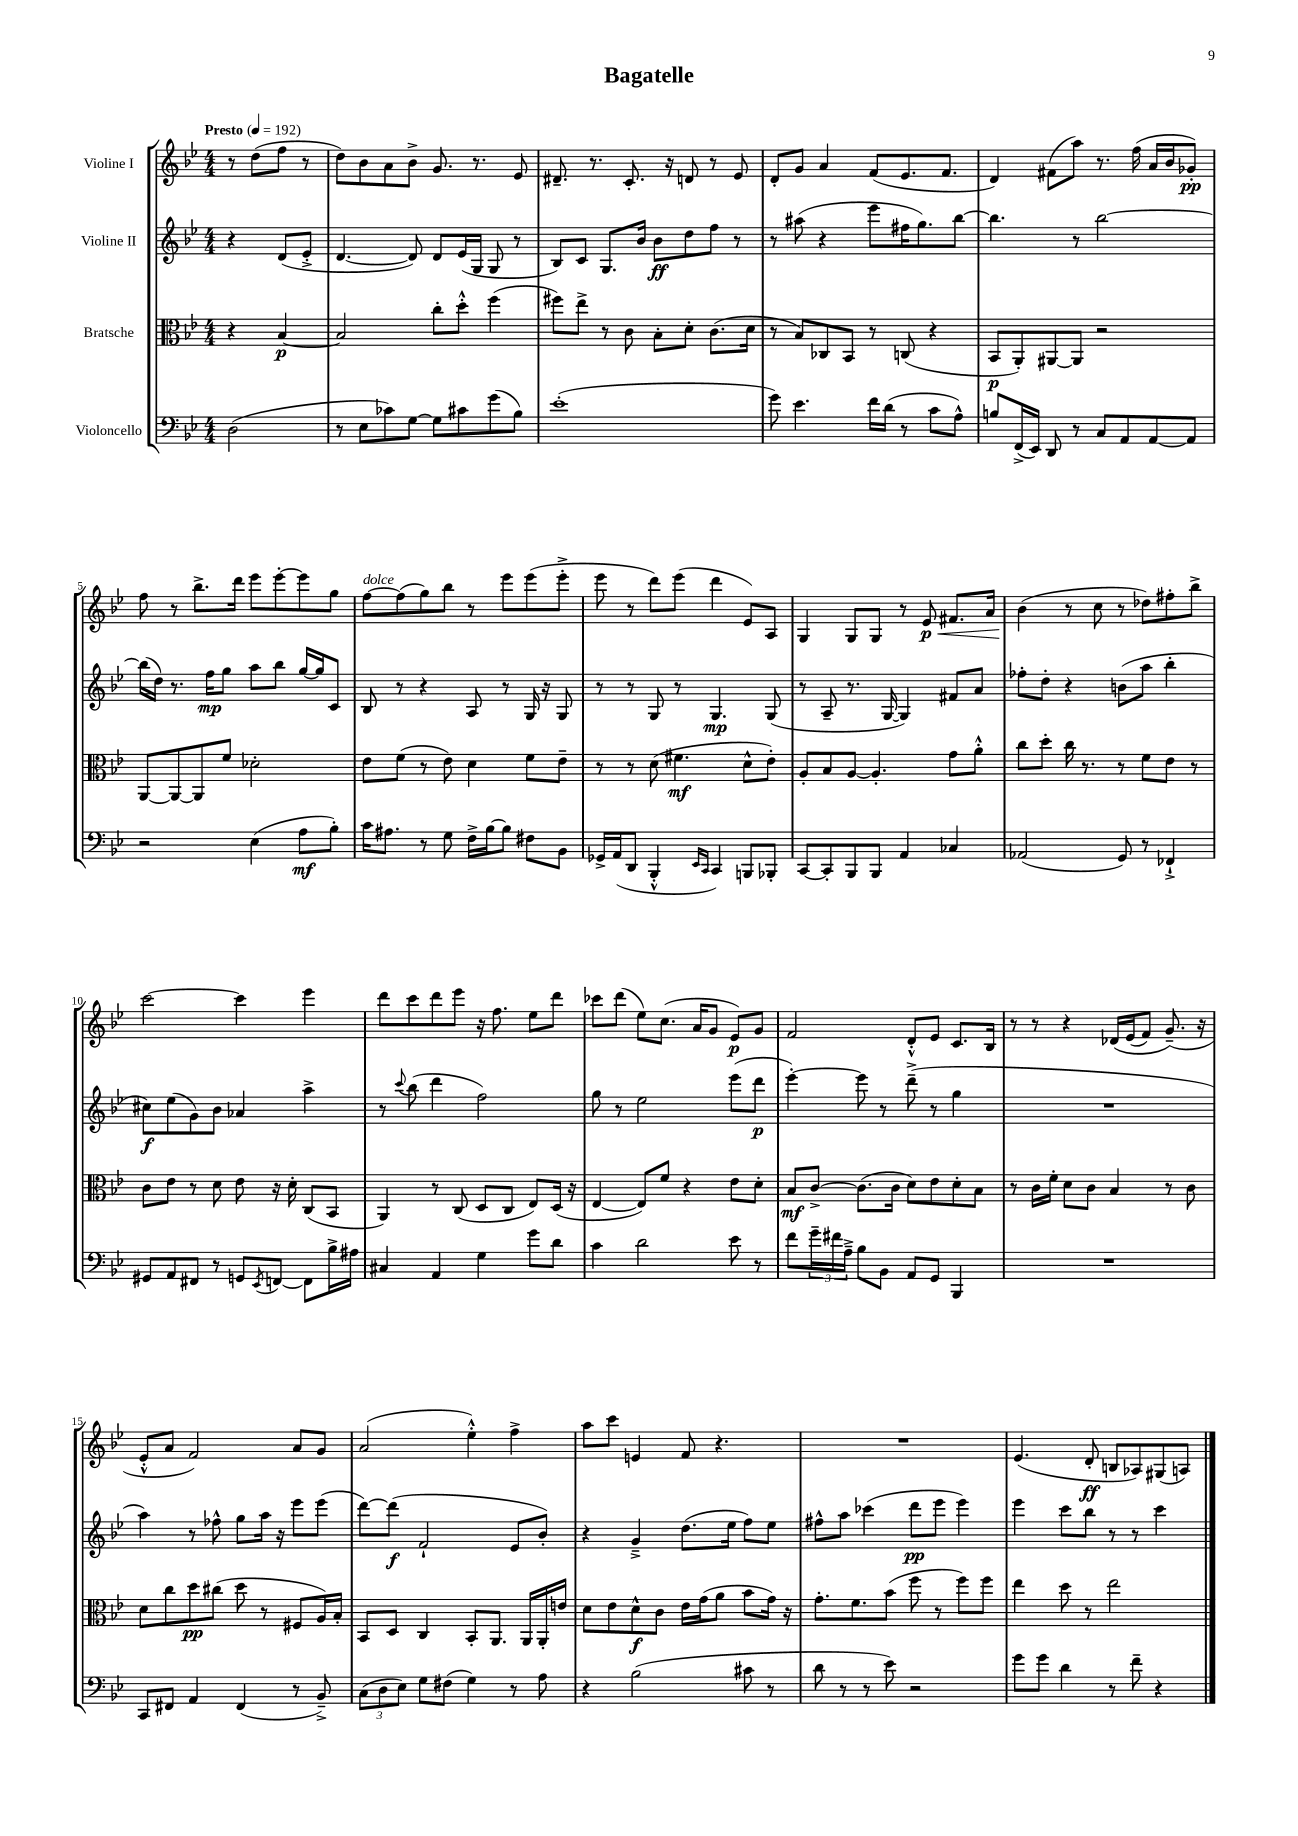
\header { title = "Bagatelle" }
<<
\new StaffGroup <<
\new Staff = "s0" \with { instrumentName = "Violine I" } {
    \clef treble \key bes \major \numericTimeSignature \time 4/4 \partial 2 \tempo "Presto" 4 = 192
    r8 d''8( f''8 r8 |
    d''8) bes'8 a'8 bes'8-> g'8. r8. ees'8 |
    dis'8.-- r8. c'8.-. r16 d'8 r8 ees'8 |
    d'8-. g'8 a'4 f'8( ees'8. f'8. |
    d'4) fis'8( a''8) r8. f''16( a'16 bes'16 ges'8-.\pp) |
    f''8 r8 bes''8.-> d'''16 ees'''8 ees'''8~-. ees'''8 g''8 |
    f''8~^\markup { \italic "dolce" } f''8( g''8) bes''8 r8 ees'''8 ees'''8( ees'''8-.-> |
    ees'''8 r8 d'''8) ees'''8( d'''4 ees'8) a8 |
    g4 g8 g8 r8 ees'8\p\< fis'8. a'16 |
    bes'4\!( r8 c''8 r8 des''8) fis''8-. bes''8-> |
    c'''2~ c'''4 ees'''4 |
    d'''8 c'''8 d'''8 ees'''8 r16 f''8. ees''8 d'''8 |
    ces'''8 d'''8( ees''8) c''8.( a'16 g'8 ees'8\p) g'8 |
    f'2 d'8-.-^ ees'8 c'8. bes16 |
    r8 r8 r4 des'16\( ees'16( f'8) g'8.--(\) r16 |
    ees'8-.-^ a'8 f'2) a'8 g'8 |
    a'2( ees''4-.-^) f''4-> |
    a''8 c'''8 e'4 f'8 r4. |
    R1 |
    ees'4.( d'8-.\ff b8 aes8) gis8( a8) \bar "|." |
}
\new Staff = "s1" \with { instrumentName = "Violine II" } {
    \clef treble \key bes \major \numericTimeSignature \time 4/4 \partial 2
    r4 d'8( ees'8-.-> |
    d'4.~ d'8) d'8 ees'16( g16 g8 r8 |
    bes8) c'8 g8. bes'16 bes'8\ff d''8 f''8 r8 |
    r8 ais''8( r4 ees'''8 fis''16 g''8.) bes''8~ |
    bes''4. r8 bes''2~ |
    bes''16( d''16) r8. f''16\mp g''8 a''8 bes''8 g''16~ g''16 c'8 |
    bes8 r8 r4 a8 r8 g16 r16 g8 |
    r8 r8 g8 r8 g4.\mp g8( |
    r8 a8-- r8. g16~ g4) fis'8 a'8 |
    fes''8-. d''8-. r4 b'8( a''8 bes''4-. |
    cis''8\f) ees''8( g'8) bes'8 aes'4 a''4-> |
    r8 \appoggiatura { c'''8 } bes''8( d'''4 f''2) |
    g''8 r8 ees''2 ees'''8( d'''8\p |
    ees'''4~-.) ees'''8 r8 d'''8--->( r8 g''4 |
    R1 |
    a''4) r8 fes''8-^ g''8 a''16 r16 ees'''8 ees'''8( |
    d'''8~) d'''8\f( f'2-! ees'8 bes'8-.) |
    r4 g'4---> d''8.( ees''16 f''8) ees''8 |
    fis''8-^ a''8 ces'''4( d'''8\pp ees'''8 ees'''4) |
    ees'''4 c'''8 bes''8 r8 r8 c'''4 \bar "|." |
}
\new Staff = "s2" \with { instrumentName = "Bratsche" } {
    \clef alto \key bes \major \numericTimeSignature \time 4/4 \partial 2
    r4 bes4~\p |
    bes2 c''8-. d''8-.-^ f''4( |
    fis''8) ees''8-> r8 c'8 bes8-. d'8-. c'8.( d'16 |
    r8 bes8) ces8 bes,8 r8 c8( r4 |
    bes,8\p a,8-.) ais,8~ ais,8 r2 |
    a,8~ a,8~ a,8 f'8 des'2-. |
    ees'8 f'8( r8 ees'8) d'4 f'8 ees'8-- |
    r8 r8 d'8( fis'4.\mf d'8-^ ees'8-.) |
    a8-. bes8 a8~ a4.-. g'8 a'8-.-^ |
    c''8 d''8-. c''16 r8. r8 f'8 ees'8 r8 |
    c'8 ees'8 r8 d'8 ees'8 r16 d'16-. c8( bes,8 |
    a,4) r8 c8( d8 c8 ees8) d16( r16 |
    ees4~ ees8) f'8 r4 ees'8 d'8-. |
    bes8\mf c'8~-> c'8.( c'16 d'8) ees'8 d'8-. bes8 |
    r8 c'16 f'16-. d'8 c'8 bes4 r8 c'8 |
    d'8 c''8 d''8\pp cis''8( d''8 r8 fis8 a16) bes16-. |
    bes,8 d8 c4 bes,8-. a,8. a,16 a,16-. e'16 |
    d'8 ees'8 d'8-^\f c'8 ees'16 g'16( a'8 bes'8 g'16) r16 |
    g'8.-. f'8. bes'8( f''8 r8 f''8) f''8 |
    ees''4 d''8 r8 ees''2 \bar "|." |
}
\new Staff = "s3" \with { instrumentName = "Violoncello" } {
    \clef bass \key bes \major \numericTimeSignature \time 4/4 \partial 2
    d2( |
    r8 ees8 ces'8) g8~ g8 cis'8 g'8( bes8) |
    ees'1-.( |
    g'8) ees'4. f'16 d'16( r8 c'8 a8-^) |
    b8 f,16->( ees,16) d,8 r8 c8 a,8 a,8~ a,8 |
    r2 ees4( a8\mf bes8-.) |
    c'16 ais8. r8 g8 f16-> bes16~ bes8 fis8 bes,8 |
    ges,16-> a,16( d,8 bes,,4-.-^ \grace { ees,16 c,16 } c,4) b,,8 bes,,8-. |
    c,8~ c,8-. bes,,8 bes,,8 a,4 ces4 |
    aes,2( g,8) r8 fes,4-!-> |
    gis,8 a,8 fis,8 r8 g,8 \acciaccatura { ees,8 } f,8~ f,8 bes16-> ais16 |
    cis4 a,4 g4 g'8 d'8 |
    c'4 d'2 ees'8 r8 |
    f'8 \tuplet 3/2 { g'16-- fis'16 a16---> } bes8 bes,8 a,8 g,8 bes,,4 |
    R1 |
    c,8 fis,8 a,4 fis,4( r8 bes,8--->) |
    \tuplet 3/2 { c8( d8 ees8) } g8 fis8( g4) r8 a8 |
    r4 bes2( cis'8 r8 |
    d'8 r8 r8 ees'8) r2 |
    g'8 g'8 d'4 r8 f'8-- r4 \bar "|." |
}
>>
>>
